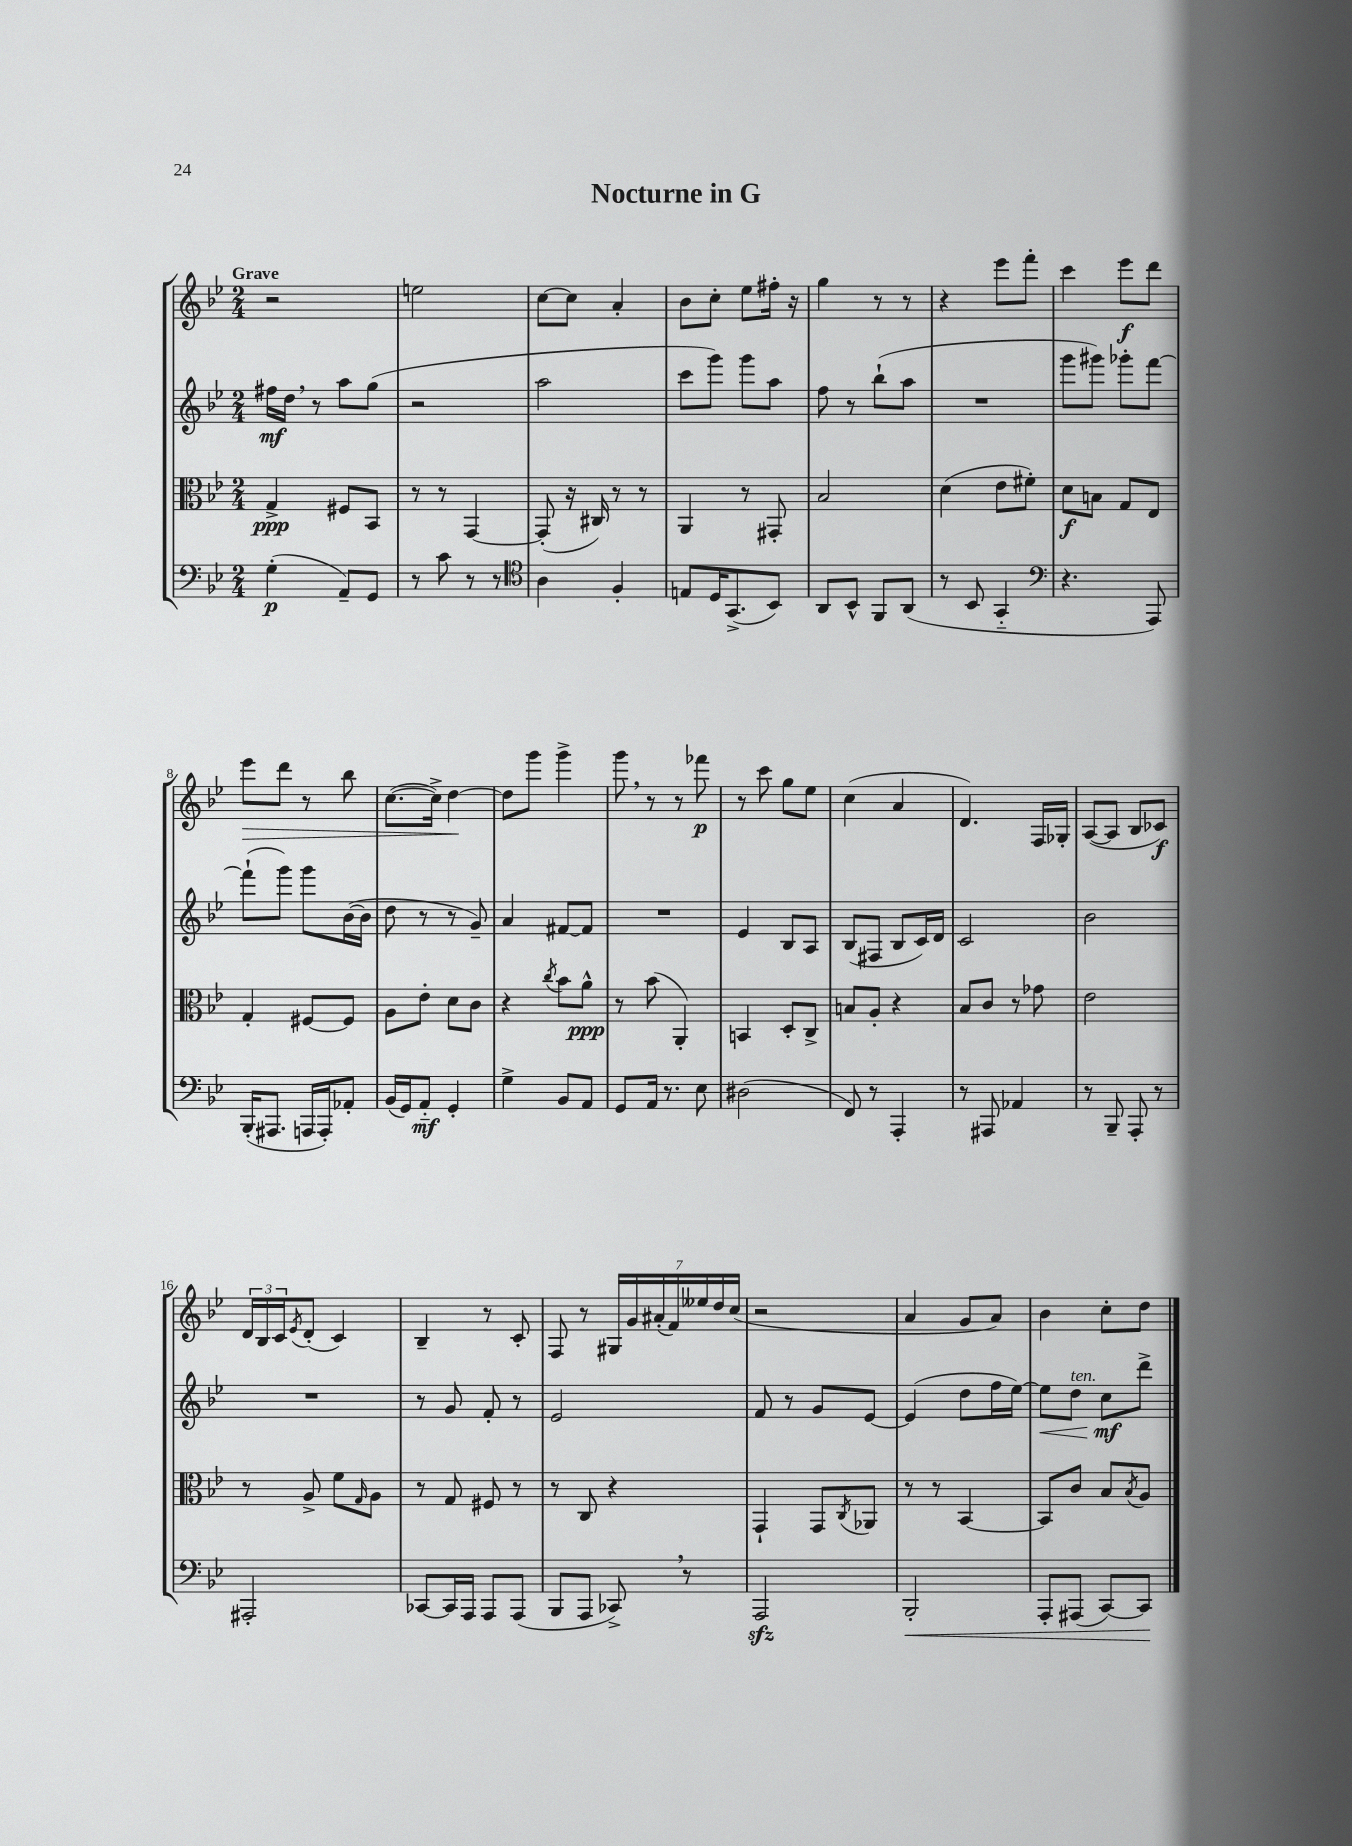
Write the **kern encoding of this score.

**kern	**dynam	**kern	**dynam	**kern	**dynam	**kern	**dynam
*part4	*part4	*part3	*part3	*part2	*part2	*part1	*part1
*staff4	*staff4	*staff3	*staff3	*staff2	*staff2	*staff1	*staff1
*clefF4	*	*clefC3	*	*clefG2	*	*clefG2	*
*k[b-e-]	*	*k[b-e-]	*	*k[b-e-]	*	*k[b-e-]	*
*M2/4	*	*M2/4	*	*M2/4	*	*M2/4	*
=1	=1	=1	=1	=1	=1	=1	=1
!	!	!	!	!	!	!LO:TX:a:B:t=Grave	!
(4G'\	p	4G^/	ppp	16ff#X\LL	mf	2r	.
.	.	.	.	16dd,\JJ	.	.	.
.	.	.	.	8r	.	.	.
8AA~/L)	.	8F#X/L	.	8aa\L	.	.	.
8GG/J	.	8BB-/J	.	(8gg\J	.	.	.
=2	=2	=2	=2	=2	=2	=2	=2
8r	.	8r	.	2r	.	2een\	.
8c\	.	8r	.	.	.	.	.
8r	.	[4GG/	.	.	.	.	.
8r	.	.	.	.	.	.	.
=3	=3	=3	=3	=3	=3	=3	=3
*clefC4	*	*	*	*	*	*	*
4A\	.	(8GG'/]	.	2aa\	.	[8cc\L	.
.	.	16r	.	.	.	8cc\J]	.
.	.	16C#X/)	.	.	.	.	.
4F'/	.	8r	.	.	.	4a'/	.
.	.	8r	.	.	.	.	.
=4	=4	=4	=4	=4	=4	=4	=4
8En/L	.	4AA/	.	8ccc\L	.	8b-\L	.
16D/K	.	.	.	8ggg\J)	.	8cc'\J	.
(8.GG^/	.	.	.	.	.	.	.
.	.	8r	.	8ggg\L	.	8ee-\L	.
8BB-/J)	.	8GG#X'/	.	8aa\J	.	16ff#X'\Jk	.
.	.	.	.	.	.	16r	.
=5	=5	=5	=5	=5	=5	=5	=5
8AA/L	.	2B-/	.	8ff\	.	4gg\	.
8BB-^^/J	.	.	.	8r	.	.	.
8FF/L	.	.	.	(8bb-`\L	.	8r	.
(8AA/J	.	.	.	8aa\J	.	8r	.
=6	=6	=6	=6	=6	=6	=6	=6
8r	.	(4d\	.	2r	.	4r	.
8BB-/	.	.	.	.	.	.	.
4GG/	.	8e-\L	.	.	.	8eee-\L	.
.	.	8f#X'\J)	.	.	.	8fff'\J	.
=7	=7	=7	=7	=7	=7	=7	=7
*clefF4	*	*	*	*	*	*	*
4.r	.	8d\L	f	8ggg\L	.	4ccc\	.
.	.	8Bn\J	.	8ggg#X\J)	.	.	.
.	.	8G/L	.	8ggg-X'\L	.	8eee-\L	f
8AAA/)	.	8E-/J	.	[8fff\J	.	8ddd\J	.
!!LO:LB:g=z
=8	=8	=8	=8	=8	=8	=8	=8
!	!	!	!	!	!	!	!LO:HP:b
(16BBB-'/KL	.	4G'/	.	(8fff`\L]	.	8eee-\L	>
8.AAA#X/J	.	.	.	.	.	.	.
.	.	.	.	8ggg\J)	.	8ddd\J	.
16AAAn/LL	.	[8F#X/L	.	8ggg\L	.	8r	.
16AAA'/J)	.	.	.	.	.	.	.
8AA-X'/J	.	8F#/J]	.	([16b-\L	.	8bb-\	.
.	.	.	.	16b-\JJ]	.	.	.
=9	=9	=9	=9	=9	=9	=9	=9
(16BB-/LL	.	8A\L	.	8dd\	.	([8.cc\L	.
16GG/J)	.	.	.	.	.	.	.
8AA/J	mf	8e-'\J	.	8r	.	.	.
.	.	.	.	.	.	16cc^\Jk])	.
4GG'/	.	8d\L	.	8r	.	[4dd\	.
.	.	8c\J	.	8g~/)	.	.	.
.	.	.	.	.	.	.	]
=10	=10	=10	=10	=10	=10	=10	=10
4G^\	.	4r	.	4a/	.	8dd\L]	.
.	.	.	.	.	.	8ggg\J	.
.	.	8qcc/	.	.	.	.	.
8BB-/L	.	8b-\L	.	[8f#X/L	.	4ggg^\	.
8AA/J	.	8a^^\J	ppp	8f#/J]	.	.	.
=11	=11	=11	=11	=11	=11	=11	=11
8GG/L	.	8r	.	2r	.	8ggg,\	.
16AA/Jk	.	(8b-\	.	.	.	8r	.
8.r	.	.	.	.	.	.	.
.	.	4AA'/)	.	.	.	8r	.
8E-\	.	.	.	.	.	8fff-X\	p
=12	=12	=12	=12	=12	=12	=12	=12
(2D#X\	.	4BBn/	.	4e-/	.	8r	.
.	.	.	.	.	.	8ccc\	.
.	.	8D'/L	.	8B-/L	.	8gg\L	.
.	.	8C^/J	.	8A/J	.	8ee-\J	.
=13	=13	=13	=13	=13	=13	=13	=13
8FF/)	.	8Bn/L	.	(8B-/L	.	(4cc\	.
8r	.	8A'/J	.	8F#X/J	.	.	.
4AAA'/	.	4r	.	8B-/L	.	4a/	.
.	.	.	.	16c/L)	.	.	.
.	.	.	.	16d/JJ	.	.	.
=14	=14	=14	=14	=14	=14	=14	=14
8r	.	8B-/L	.	2c/	.	4.d/)	.
8AAA#X/	.	8c/J	.	.	.	.	.
4AA-X/	.	8r	.	.	.	.	.
.	.	8g-X\	.	.	.	16F/LL	.
.	.	.	.	.	.	16G-X'/JJ	.
=15	=15	=15	=15	=15	=15	=15	=15
8r	.	2e-\	.	2b-\	.	([8A/L	.
8BBB-~/	.	.	.	.	.	8A/J]	.
8AAA'/	.	.	.	.	.	8B-/L	.
8r	.	.	.	.	.	8c-X/J)	f
!!LO:LB:g=z
=16	=16	=16	=16	=16	=16	=16	=16
2AAA#X'/	.	8r	.	2r	.	24d/LL	.
.	.	.	.	.	.	24B-/	.
.	.	.	.	.	.	24c/J	.
.	.	.	.	.	.	8qe-/	.
.	.	8A^/	.	.	.	(8d'/J	.
.	.	8f\L	.	.	.	4c/)	.
.	.	16qqG/	.	.	.	.	.
.	.	8A\J	.	.	.	.	.
=17	=17	=17	=17	=17	=17	=17	=17
[8CC-X/L	.	8r	.	8r	.	4B-~/	.
16CC-/L]	.	8G/	.	8g/	.	.	.
16AAA/JJ	.	.	.	.	.	.	.
8AAA/L	.	8F#X/	.	8f'/	.	8r	.
(8AAA/J	.	8r	.	8r	.	8c'/	.
=18	=18	=18	=18	=18	=18	=18	=18
8BBB-/L	.	8r	.	2e-/	.	8F/	.
8AAA/J	.	8C/	.	.	.	8r	.
8CC-X^,/)	.	4r	.	.	.	28G#X/LL	.
.	.	.	.	.	.	28g/	.
.	.	.	.	.	.	(28a#X'/	.
.	.	.	.	.	.	28f/)	.
8r	.	.	.	.	.	.	.
.	.	.	.	.	.	28ee--X/	.
.	.	.	.	.	.	28dd/	.
.	.	.	.	.	.	(28cc/JJ	.
=19	=19	=19	=19	=19	=19	=19	=19
2AAAzz/	.	4GG`/	.	8f/	.	2r	.
.	.	.	.	8r	.	.	.
.	.	8GG/L	.	8g/L	.	.	.
.	.	8qC/	.	.	.	.	.
.	.	8AA-X/J	.	[8e-/J	.	.	.
=20	=20	=20	=20	=20	=20	=20	=20
!	!LO:HP:b	!	!	!	!	!	!
2BBB-'/	<	8r	.	(4e-/]	.	4a/	.
.	.	8r	.	.	.	.	.
.	.	[4BB-/	.	8dd\L	.	8g/L	.
.	.	.	.	16ff\L	.	8a/J)	.
.	.	.	.	[16ee-\JJ)	.	.	.
=21	=21	=21	=21	=21	=21	=21	=21
!	!	!	!	!	!LO:HP:b	!	!
8AAA'/L	.	8BB-/L]	.	8ee-\L]	<	4b-\	.
!	!	!	!	!LO:TX:a:i:t=ten.	!	!	!
(8AAA#X/J	.	8c/J	.	8dd\J	.	.	.
[8CC/L)	.	8B-/L	.	8cc\L	mf	8cc'\L	.
.	.	8qB-/	.	.	.	.	.
8CC/J]	.	8A/J	.	8ddd^\J	[	8dd\J	.
.	[	.	.	.	.	.	.
==	==	==	==	==	==	==	==
*-	*-	*-	*-	*-	*-	*-	*-
